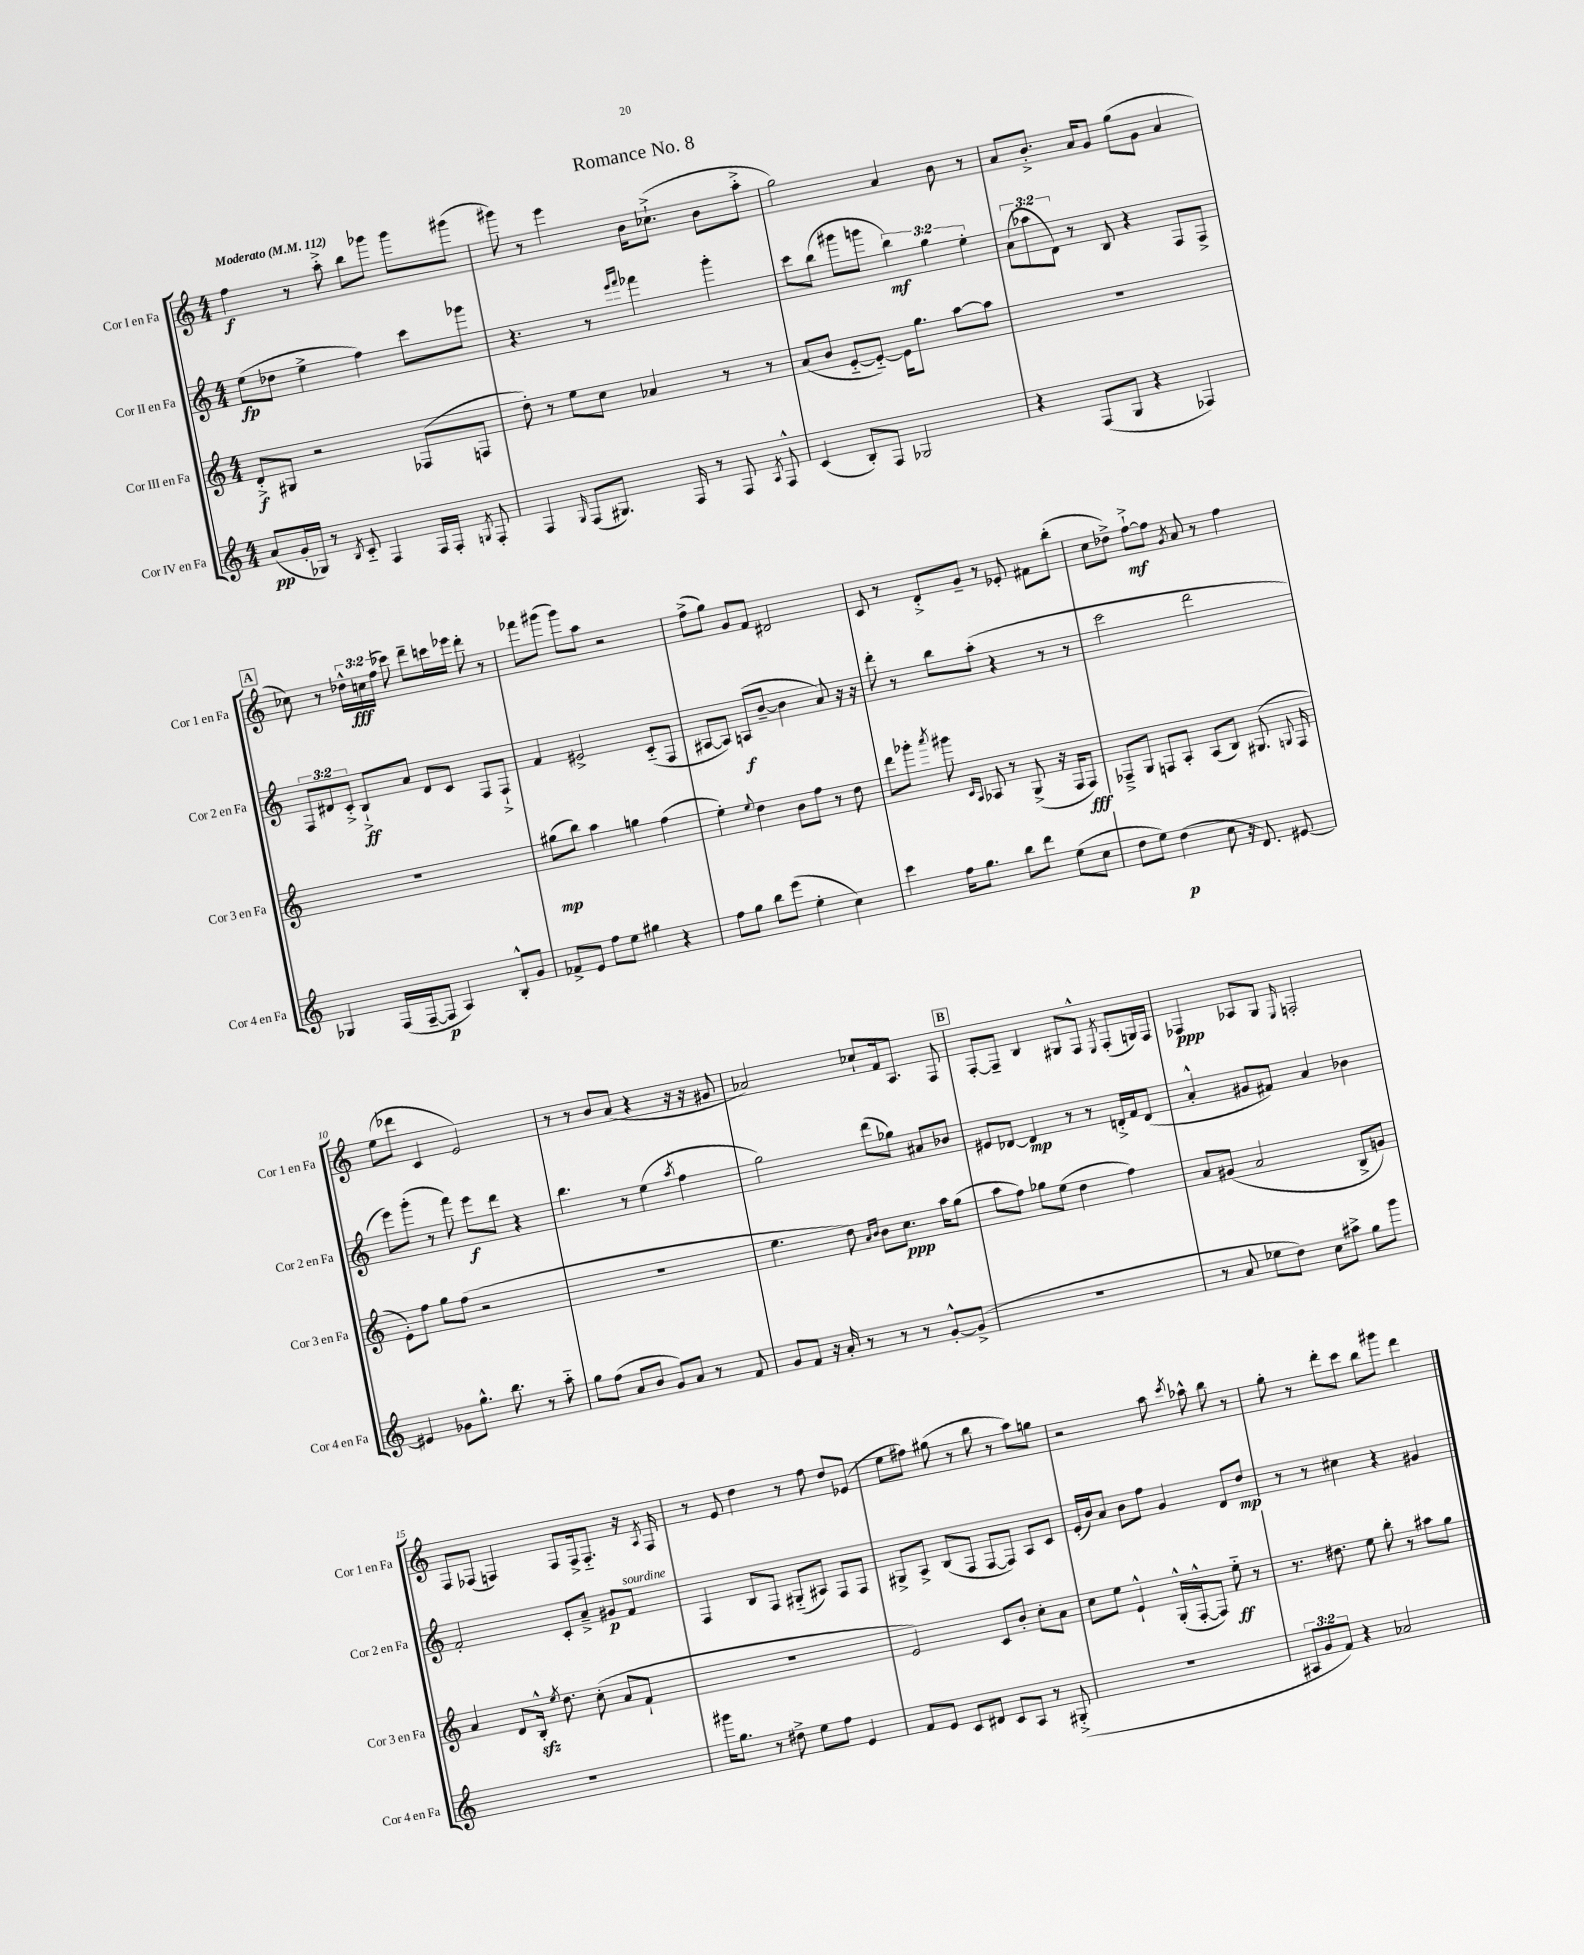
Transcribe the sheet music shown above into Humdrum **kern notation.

**kern	**kern	**kern	**kern
*staff4	*staff3	*staff2	*staff1
*clefG2	*clefG2	*clefG2	*clefG2
*k[]	*k[]	*k[]	*k[]
*M4/4	*M4/4	*M4/4	*M4/4
*MM112	*MM112	*MM112	*MM112
(8a	8d'^	(8ee	4ff
16g'	8G#	8dd-	.
16G-)	.	.	.
8r	2r	4ee^	8r
8qB	.	.	.
8c'~	.	.	8aa'^
4F	.	4ff)	8bb
.	.	.	8ggg-
16F	(8F-	8ccc	8ggg-
16F'	.	.	.
8qG	.	.	.
8F'	8F	8ggg-	(8ggg#
=	=	=	=
4F	8dd')	4.r	8ggg#)
.	8r	.	8r
16qqG	.	.	.
(8F	8ee	.	4eee
8.G#)	8cc	8r	.
.	.	16qqeee	.
.	.	16qqfff	.
.	4a-	4fff-	16b
16F	.	.	(8.cc-`^
8r	.	.	.
8F	8r	4ggg'	8b
8qA	.	.	.
8F^^	8r	.	8aa'^
=	=	=	=
(4c	(8a	8ccc	2gg)
.	8b	(8bb	.
8B')	[8e'~	8ggg#	.
8F	8e'~_)	8ggg	.
2G-	16e]	6bb)	4a
.	8.gg	.	.
.	.	6gg	.
.	[8aa	.	8b
.	.	6ee'	.
.	8aa]	.	8r
=	=	=	=
4r	1r	(12a	8a
.	.	12aa-	.
.	.	.	8.b'^
.	.	12d)	.
(8F	.	8r	.
.	.	.	16a
8G	.	8B	8g
4r	.	4r	(8gg
.	.	.	8g
4F-)	.	8F	4a
.	.	8F^	.
=	=	=	=
4G-	1r	12F	8cc-)
.	.	12d#	.
.	.	.	8r
.	.	12c'^	.
(16F	.	8B`^	24dd-^^
.	.	.	24cc
[16F~	.	.	.
.	.	.	(24ff
8F]	.	8a	8ccc-)
4A)	.	8d#	8ddd~
.	.	8c	16ccc
.	.	.	16eee-
8B'^^	.	8F	8ddd'
8g	.	8F`^	8r
=	=	=	=
8f-^	(8gg#	4f	8fff-
8e	8bb)	.	(8ggg#
8ff	4aa	2e#^	8ggg#)
8ee	.	.	8aa
4gg#	4gg	.	2r
4r	(4ff	(8c'~	.
.	.	8F	.
=	=	=	=
8ff	4ee')	[8A#	(8ff^
8gg	.	8A#])	8gg)
.	8qqee	.	.
8bb	4dd	(8A	8g
(8eee	.	[8b~	8f
4ee'	8b	4b]	2d#
.	8ff	.	.
4cc)	8r	8a)	.
.	8dd	16r	.
.	.	16r	.
=	=	=	=
4ccc	8ddd	8ddd'	8c
.	8ggg-'	8r	8r
.	8qaaa	.	.
16ff	8ggg#	8bb	8d'^
8.gg	.	.	.
.	16qqc	.	.
.	16qqA	.	.
.	8A-	(8aa'	8g~
8bb	8r	4r	8r
8ddd	(8G^	.	8e-'
(8ee	16r	8r	8f#
.	16F	.	.
8cc	8F)	8r	(8bb'
=	=	=	=
8dd	8F-~^	2ccc	8cc
8ee)	8G	.	8dd-^)
(4dd	8F	.	[8ff`^
.	8A'	.	8ff]
.	.	.	8qg
8cc	(8A	2ddd	8a
16r	8B)	.	8r
8.d)	.	.	.
.	(8.G#	.	4ff
[8e#	.	.	.
.	8qqG	.	.
.	16F	.	.
=	=	=	=
4e#]	8e')	8eee)	(8ee
.	8ff	(8ggg'	8ddd-
8g-	8gg	8r	4c
8.gg^^	(8ff	8fff)	.
.	2r	8eee	2e)
8.bb	.	.	.
.	.	8ddd	.
8r	.	4r	.
8aa'~	.	.	.
=	=	=	=
8gg	1r	4.bb	8r
(8ff	.	.	8r
8a	.	.	8b
8b	.	8r	(8a
8g)	.	(4ee	4r
8a	.	.	.
.	.	8qaa	.
8r	.	4ff	16r
.	.	.	16r
8f	.	.	8g#
=	=	=	=
8g	4.ee	2gg)	2a-)
8f	.	.	.
16r	.	.	.
16a'	.	.	.
8r	8dd)	.	.
.	16qqa	.	.
.	16qqb	.	.
8r	8b	(8ddd	8cc-`
8r	8.cc	8gg-)	16f
.	.	.	8.A
[8g'^^	.	8a#	.
.	16aa	.	.
(8g^]	(8gg	8b-	8F
=	=	=	=
1r	8aa	8e#	[8F'
.	8ff)	[8d-	8F~]
.	8gg-	4d-]	4B
.	(8ee	.	.
.	4dd	8r	8G#
.	.	8r	8F^^
.	.	.	8qE
.	4ff)	16d'^	(8F'
.	.	16f	.
.	.	(8d	16G)
.	.	.	16F
=	=	=	=
8r	8a	4a'^^	4F-
8a	(8g#	.	.
8ee-	2a	8g#	8A-
8dd)	.	8f#)	8G
.	.	.	16qqE
8cc	.	4a	2F'
8aa#^	.	.	.
8gg	8B^	4b-	.
8ggg	8g)	.	.
=	=	=	=
1r	4a	2f'	8F
.	.	.	(8F-
.	8d	.	4F)
.	16B'^^	.	.
.	8qee	.	.
.	8.dd	.	.
.	.	8c'	8F
.	(8cc'	8a~^	16F^
.	.	.	8.F'~
.	8a	8g#	.
.	8f`	8f	16r
.	.	.	8qA
.	.	.	16F
=	=	=	=
16ggg#	1r	4F	8r
8.gg	.	.	.
.	.	.	8e
8r	.	8B	4dd
8dd#^	.	8F	.
8ee	.	(8G#'~	8r
8ff	.	8A#)	8ff
4e	.	8F	8dd
.	.	8F	(8e-
=	=	=	=
8f	2e)	8G#^	8ee
8e	.	8A^	8ff#)
8c	.	(8B	(8gg#
8d#	.	8F	8r
8c	8c	[8F	8bb
8A	8b'	8F])	8r
8r	8cc'	8A	8aa)
(8G#'^	8a	8c	8gg
=	=	=	=
1r	8cc	(16e'	2r
.	.	16b)	.
.	8ee	8a	.
.	4e`^^	8b	.
.	.	8ff	.
.	(16G'^^	4g	8aa
.	[16F'^^	.	.
.	.	.	8qccc
.	8F])	.	8aa-^^
.	8ee'~	8d	8bb
.	8r	8dd	8r
=	=	=	=
12A#	8.r	8r	8gg'
12g	.	.	.
.	.	8r	8r
12f)	.	.	.
.	8.dd#	.	.
4r	.	4cc#	8ddd'
.	8ee	.	8ccc
2a-	8bb'	4r	8bb
.	8r	.	8ggg#
.	8aa#	4g#	4ddd
.	8gg	.	.
==	==	==	==
*-	*-	*-	*-
